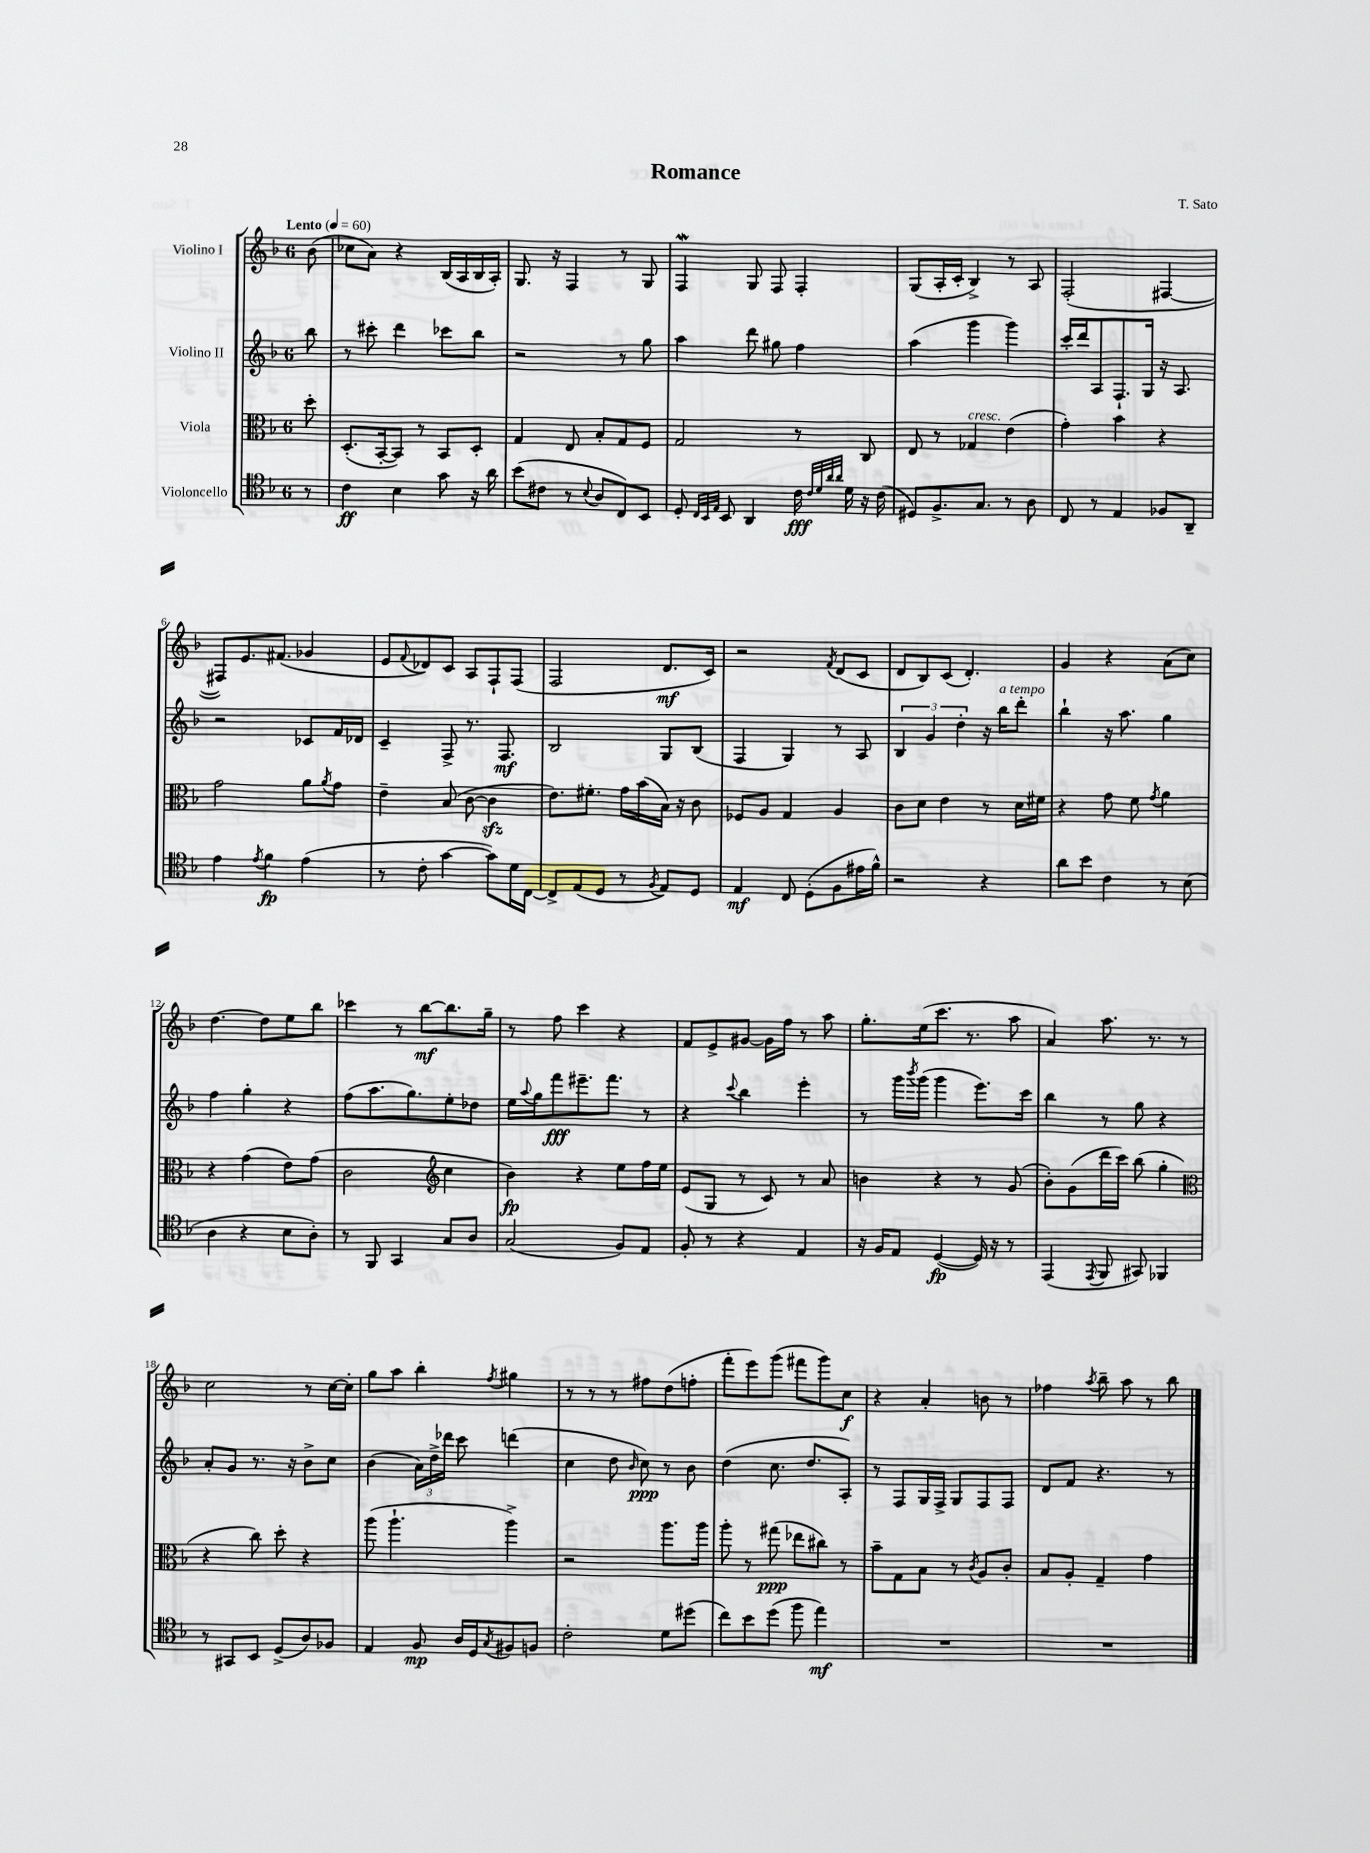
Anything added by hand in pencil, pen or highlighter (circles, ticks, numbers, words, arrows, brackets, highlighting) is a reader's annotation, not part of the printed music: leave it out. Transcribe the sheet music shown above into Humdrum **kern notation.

**kern	**dynam	**kern	**dynam	**kern	**dynam	**kern	**dynam
*part4	*part4	*part3	*part3	*part2	*part2	*part1	*part1
*staff4	*staff4	*staff3	*staff3	*staff2	*staff2	*staff1	*staff1
*I"Violoncello	*	*I"Viola	*	*I"Violino II	*	*I"Violino I	*
*clefC4	*	*clefC3	*	*clefG2	*	*clefG2	*
*k[b-]	*	*k[b-]	*	*k[b-]	*	*k[b-]	*
*M6/8	*	*M6/8	*	*M6/8	*	*M6/8	*
*MM60	*	*MM60	*	*MM60	*	*MM60	*
=	=	=	=	=	=	=	=
!	!	!	!	!	!	!LO:TX:a:B:t=Lento	!
8r	.	8dd'\	.	8bb-\	.	(8b-\	.
=1	=1	=1	=1	=1	=1	=1	=1
4c\	ff	(8.D'/L	.	8r	.	8cc-X\L	.
.	.	.	.	8ccc#X'\	.	8a\J)	.
.	.	[16BB-'/k	.	.	.	.	.
4B-\	.	8BB-/J])	.	4ddd\	.	4r	.
.	.	8r	.	.	.	.	.
8g\	.	8BB-/L	.	8ccc-X\L	.	(16B-/LL	.
.	.	.	.	.	.	16A/	.
16r	.	8D'/J	.	8bb-\J	.	16B-/	.
16a\	.	.	.	.	.	16A'/JJ)	.
=2	=2	=2	=2	=2	=2	=2	=2
(8b-\L	.	4G/	.	2r	.	8.G/	.
8c#X\J	.	.	.	.	.	.	.
.	.	.	.	.	.	16r	.
8r	.	8E/	.	.	.	4F/	.
8qqB-/	.	.	.	.	.	.	.
8A/L	.	8B-'/L	.	.	.	.	.
8C/)	.	8G/	.	8r	.	8r	.
8BB-/J	.	8F/J	.	8gg\	.	8G/	.
=3	=3	=3	=3	=3	=3	=3	=3
8D'/	.	2G/	.	4aa\	.	4Fw/	.
32qqC/LLL	.	.	.	.	.	.	.
32qqBB-/	.	.	.	.	.	.	.
32qqE/JJJ	.	.	.	.	.	.	.
8BB-/	.	.	.	.	.	.	.
4AA/	.	.	.	8ddd\	.	8G/	.
.	.	.	.	8gg#X\	.	8F/	.
16c\	fff	8r	.	4ff\	.	4F'/	.
32qqc/LLL	.	.	.	.	.	.	.
32qqd/	.	.	.	.	.	.	.
32qqa/	.	.	.	.	.	.	.
32qqa/JJJ	.	.	.	.	.	.	.
16d\	.	.	.	.	.	.	.
16r	.	8C/	.	.	.	.	.
(16c\	.	.	.	.	.	.	.
=4	=4	=4	=4	=4	=4	=4	=4
8D#X/L)	.	8E/	.	(4aa\	.	(8G/L	.
8.F^/	.	8r	.	.	.	16A'/L	.
.	.	.	.	.	.	16c'/JJ	.
!	!	!LO:TX:a:i:t=cresc.	!	!	!	!	!
.	.	4G-X/	.	4ggg\	.	4B-^/)	.
8.G/J	.	.	.	.	.	.	.
8r	.	(4e\	.	4ggg\)	.	8r	.
8A\	.	.	.	.	.	8A/	.
=5	=5	=5	=5	=5	=5	=5	=5
8C/	.	4g'\)	.	16ccc'/LL	.	(2F'/	.
.	.	.	.	16ddd/J	.	.	.
8r	.	.	.	8A/	.	.	.
4E/	.	4b-\	.	8.F`/	.	.	.
.	.	.	.	16G/Jk	.	.	.
8F-X/L	.	4r	.	16r	.	[4F#X/	.
.	.	.	.	8.A/	.	.	.
8AA~/J	.	.	.	.	.	.	.
!!LO:LB:g=z
=6	=6	=6	=6	=6	=6	=6	=6
4e\	.	2g\	.	2r	.	8F#X/L])	.
.	.	.	.	.	.	8.e/	.
8qe/	.	.	.	.	.	.	.
4f\	fp	.	.	.	.	.	.
.	.	.	.	.	.	(8.f#X/J	.
(4e\	.	8a\L	.	8c-X/L	.	4g-X/	.
.	.	8qa/	.	.	.	.	.
.	.	8g\J	.	16f/L	.	.	.
.	.	.	.	16d-X/JJ	.	.	.
=7	=7	=7	=7	=7	=7	=7	=7
8r	.	4e~\	.	4c~/	.	8e/L	.
.	.	.	.	.	.	8qqf/	.
8c'\	.	.	.	.	.	8d-X/)	.
[4g\	.	(8B-/	.	8F^/	.	8c/J	.
.	.	[8c\	.	8.r	.	8A/L	.
8g\L])	.	4czz\]	.	.	.	8F`/	.
.	.	.	.	8.F/	mf	.	.
16d\L	.	.	.	.	.	(8F/J	.
[16C\JJ	.	.	.	.	.	.	.
=8	=8	=8	=8	=8	=8	=8	=8
8C^/L]	.	8.e\L)	.	2B-/	.	2F/	.
(8E/	.	.	.	.	.	.	.
.	.	8.f#X'\J	.	.	.	.	.
8D/J	.	.	.	.	.	.	.
8r	.	16g\LL	.	.	.	.	.
.	.	(16b-\	.	.	.	.	.
8qF/	.	.	.	.	.	.	.
8E/L)	.	16B-\JJ)	.	8G/L	.	8.d/L	mf
.	.	16r	.	.	.	.	.
8D/J	.	8c\	.	(8B-/J	.	.	.
.	.	.	.	.	.	16c/Jk)	.
=9	=9	=9	=9	=9	=9	=9	=9
4E/	mf	8F-X/L	.	4F/	.	2r	.
.	.	8A/J	.	.	.	.	.
8C/	.	4G/	.	4G/)	.	.	.
(8D'\L	.	.	.	.	.	.	.
.	.	.	.	.	.	8qf/	.
8F\	.	4A/	.	8r	.	(8d/L	.
16e#X\L	.	.	.	8A/	.	8c/J	.
16f^^\JJ)	.	.	.	.	.	.	.
=10	=10	=10	=10	=10	=10	=10	=10
2r	.	8c\L	.	6B-/	.	8d/L	.
.	.	8d\J	.	.	.	8B-/)	.
.	.	.	.	6g/	.	.	.
.	.	4e\	.	.	.	(8c/J	.
.	.	.	.	6dd'\	.	.	.
.	.	.	.	.	.	4.d'/)	.
4r	.	8r	.	16r	.	.	.
!	!	!	!	!LO:TX:a:i:t=a tempo	!	!	!
.	.	.	.	16bb-\KL	.	.	.
.	.	16d\LL	.	8ddd'\J	.	.	.
.	.	16f#X\JJ	.	.	.	.	.
=11	=11	=11	=11	=11	=11	=11	=11
8a\L	.	4r	.	4bb-`\	.	4g/	.
8b-\J	.	.	.	.	.	.	.
4c\	.	8g\	.	16r	.	4r	.
.	.	.	.	8.aa\	.	.	.
.	.	8f\	.	.	.	.	.
.	.	8qg/	.	.	.	.	.
8r	.	4a\	.	4gg\	.	(8a\L	.
(8B-\	.	.	.	.	.	8cc\J)	.
!!LO:LB:g=z
=12	=12	=12	=12	=12	=12	=12	=12
4A\	.	4r	.	4ff\	.	[4.dd\	.
4r	.	(4g\	.	4gg'\	.	.	.
.	.	.	.	.	.	8dd\L]	.
8B-\L	.	8e\L)	.	4r	.	8ee\	.
8A'\J)	.	(8g\J	.	.	.	8bb-\J	.
=13	=13	=13	=13	=13	=13	=13	=13
8r	.	2c\	.	(8ff\L	.	4ccc-X\	.
8FF/	.	.	.	8.aa\	.	.	.
4GG/	.	.	.	.	.	8r	.
.	.	.	.	8.gg\)	.	.	.
.	.	.	.	.	.	[8bb-\L	mf
*	*	*clefG2	*	*	*	*	*
8G/L	.	4cc\	.	8ee'\	.	8.bb-\]	.
8A/J	.	.	.	8dd-X\J	.	.	.
.	.	.	.	.	.	16gg~\Jk	.
=14	=14	=14	=14	=14	=14	=14	=14
(2G/	.	4b-\)	fp	16ee\LL	.	8r	.
.	.	.	.	8qqaa/	.	.	.
.	.	.	.	16gg\J	.	.	.
.	.	.	.	8fff\	fff	8ff\	.
.	.	4r	.	8.eee#X~\	.	4ccc\	.
.	.	.	.	8.fff\J	.	.	.
8F/L)	.	8ee\L	.	.	.	4r	.
8E/J	.	16ff\L	.	8r	.	.	.
.	.	16ee\JJ	.	.	.	.	.
=15	=15	=15	=15	=15	=15	=15	=15
8F'/	.	(8e/L	.	4r	.	8f/L	.
8r	.	8G/J	.	.	.	8e^/	.
.	.	.	.	8qqccc/	.	.	.
4r	.	8r	.	4bb-\	.	[8g#X/J	.
.	.	8c/)	.	.	.	16g#\LL]	.
.	.	.	.	.	.	16ff\JJ	.
4E/	.	8r	.	4eee'\	.	8r	.
.	.	8a/	.	.	.	8aa\	.
=16	=16	=16	=16	=16	=16	=16	=16
16r	.	4bn\	.	8r	.	8.gg'\L	.
16F/KL	.	.	.	.	.	.	.
8E/J	.	.	.	16ggg\LL	.	.	.
.	.	.	.	8qbbb-/	.	.	.
.	.	.	.	(16ggg\JJ	.	(16ee\k	.
([4D/	fp	4r	.	4ggg\	.	8.ccc\J	.
.	.	.	.	.	.	8.r	.
16D/])	.	8r	.	8.eee\L)	.	.	.
16r	.	.	.	.	.	.	.
8r	.	(8g/	.	.	.	8aa\	.
.	.	.	.	16ccc\Jk	.	.	.
=17	=17	=17	=17	=17	=17	=17	=17
(4EE/	.	8b-'\L)	.	4bb-\	.	4a/)	.
.	.	(8g\	.	.	.	.	.
8qEE/	.	.	.	.	.	.	.
8FF/	.	16ddd\L	.	8r	.	8.aa\	.
.	.	16ccc\JJ)	.	.	.	.	.
8GG#X/)	.	(8bb-\	.	8gg\	.	.	.
.	.	.	.	.	.	8.r	.
4FF-X/	.	4gg'\	.	4r	.	.	.
.	.	.	.	.	.	8r	.
!!LO:LB:g=z
=18	=18	=18	=18	=18	=18	=18	=18
*	*	*clefC3	*	*	*	*	*
8r	.	4r	.	8a'/L	.	2cc\	.
8GG#X/L	.	.	.	8g/J	.	.	.
8BB-/J	.	8cc\)	.	8.r	.	.	.
(8D^/L	.	8dd'\	.	.	.	.	.
.	.	.	.	16r	.	.	.
8A/)	.	4r	.	8b-^\L	.	8r	.
8F-X/J	.	.	.	8cc\J	.	[16cc\LL	.
.	.	.	.	.	.	16cc'\JJ]	.
=19	=19	=19	=19	=19	=19	=19	=19
4E/	.	(8aa\	.	(4b-\	.	8gg\L	.
.	.	4.aa`\	.	.	.	8aa\J	.
8F/	mp	.	.	24a\LL)	.	4bb-'\	.
.	.	.	.	24dd^\	.	.	.
.	.	.	.	24ddd-X\JJ	.	.	.
16A/LL	.	.	.	8ccc\	.	.	.
16D/J	.	.	.	.	.	.	.
8qG/	.	.	.	.	.	8qff/	.
8F#X/	.	4aa^\)	.	(4dddn\	.	4gg#X\	.
8Fn/J	.	.	.	.	.	.	.
=20	=20	=20	=20	=20	=20	=20	=20
2c'\	.	2r	.	4cc\	.	8r	.
.	.	.	.	.	.	8r	.
.	.	.	.	8dd\	.	8r	.
.	.	.	.	16qqb-/	.	.	.
.	.	.	.	8cc\)	ppp	8ff#X\L	.
8d\L	.	8.aa\L	.	8r	.	(8dd\	.
(8dd#X\J	.	.	.	8b-\	.	8ffn'\J	.
.	.	16aa\Jk	.	.	.	.	.
=21	=21	=21	=21	=21	=21	=21	=21
8cc\L)	.	8aa'\	.	(4dd\	.	8fff'\L	.
8b-\	.	8r	.	.	.	8eee\)	.
(8dd\J	.	(8gg#X\	ppp	8.cc\	.	(8ggg\J	.
8ff\	.	8ee-X\L	.	.	.	8fff#X\L	.
.	.	.	.	8.dd/L	.	.	.
4ee\)	mf	8cc#X\J)	.	.	.	8ggg\)	.
.	.	8r	.	8A'/J)	.	8cc\J	f
=22	=22	=22	=22	=22	=22	=22	=22
2.r	.	8b-~\L	.	8r	.	4r	.
.	.	8G\	.	8F/L	.	.	.
.	.	8B-\J	.	16G/L	.	4a'/	.
.	.	.	.	16F^/JJ	.	.	.
.	.	8r	.	8G/L	.	.	.
.	.	8qc/	.	.	.	.	.
.	.	8A/L	.	8F/	.	8bn\	.
.	.	8c'/J	.	8F/J	.	8r	.
=23	=23	=23	=23	=23	=23	=23	=23
2.r	.	8B-/L	.	8d/L	.	4ff-X\	.
.	.	8A'/J	.	8f/J	.	.	.
.	.	.	.	.	.	8qaa/	.
.	.	4G~/	.	4.r	.	8bb-~\	.
.	.	.	.	.	.	8aa\	.
.	.	4g\	.	.	.	8r	.
.	.	.	.	8r	.	8bb-\	.
==	==	==	==	==	==	==	==
*-	*-	*-	*-	*-	*-	*-	*-
